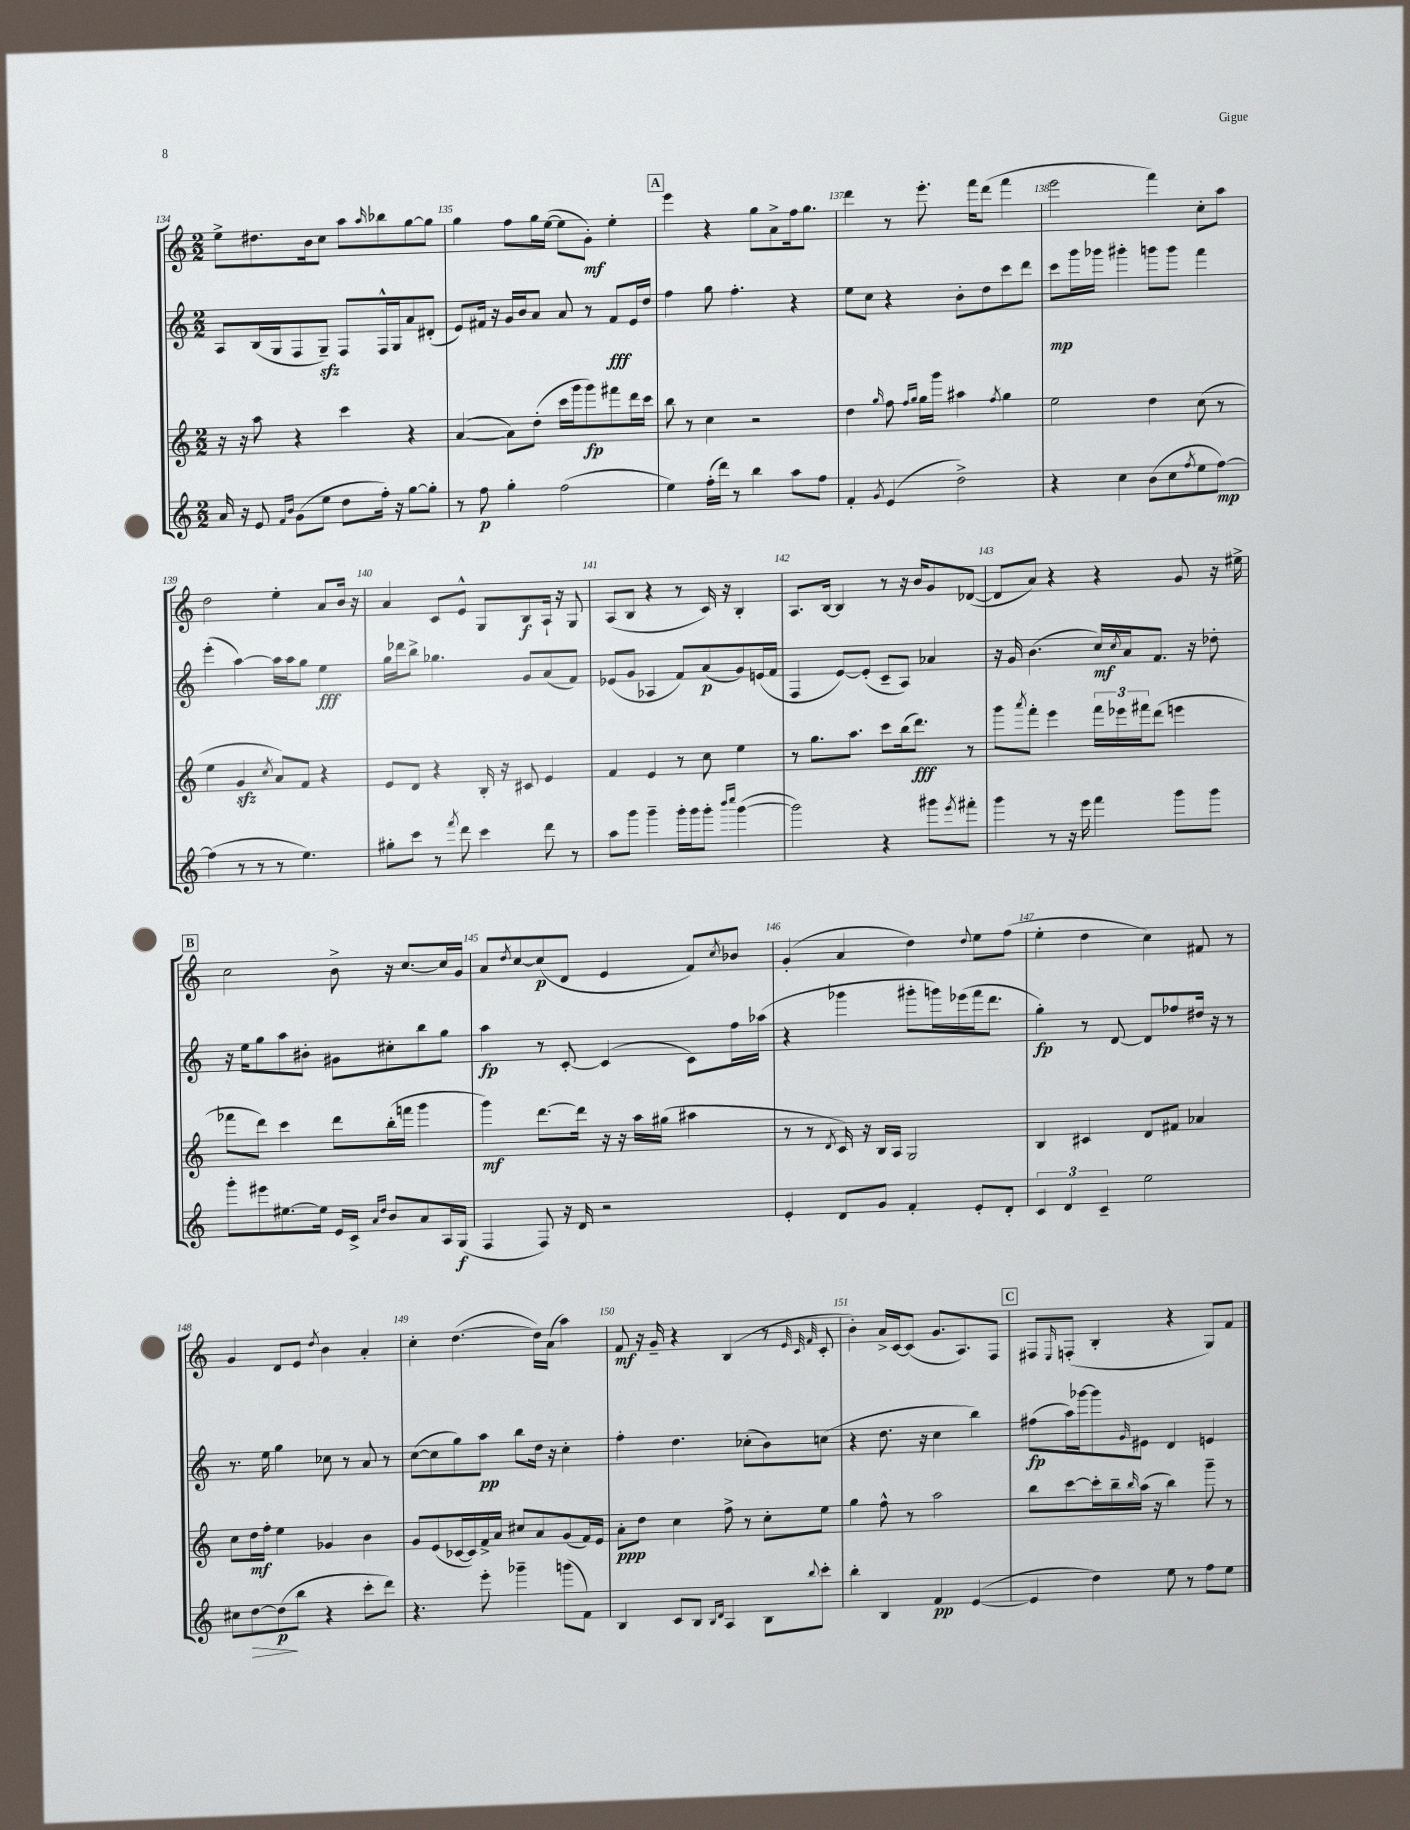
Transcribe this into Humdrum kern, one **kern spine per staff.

**kern	**dynam	**kern	**dynam	**kern	**dynam	**kern	**dynam
*part4	*part4	*part3	*part3	*part2	*part2	*part1	*part1
*staff4	*staff4	*staff3	*staff3	*staff2	*staff2	*staff1	*staff1
*clefG2	*	*clefG2	*	*clefG2	*	*clefG2	*
*k[]	*	*k[]	*	*k[]	*	*k[]	*
*M2/2	*	*M2/2	*	*M2/2	*	*M2/2	*
=134	=134	=134	=134	=134	=134	=134	=134
16a/	.	16r	.	8A/L	.	8ee^\L	.
16r	.	16r	.	.	.	.	.
8e/	.	8aa\	.	(16B/L	.	8.dd#X\	.
.	.	.	.	16G/J	.	.	.
16qqf/LL	.	.	.	.	.	.	.
16qqb/JJ	.	.	.	.	.	.	.
(8g\L	.	4r	.	8F/	.	.	.
.	.	.	.	.	.	16b\k	.
8ee\J	.	.	.	8Gzz~/J)	.	8cc\J	.
8dd\L	.	4ccc\	.	8F/L	.	8aa\L	.
.	.	.	.	.	.	16qqaa/	.
16ff'\Jk)	.	.	.	16F^^/L	.	8bb-X\	.
16r	.	.	.	16G/J	.	.	.
[8gg\L	.	4r	.	8a/	.	[8gg\	.
8gg'\J]	.	.	.	(8d#X'/J	.	8gg\J]	.
=135	=135	=135	=135	=135	=135	=135	=135
8r	.	([4a/	.	8e/L)	.	4gg\	.
8ff\	p	.	.	16f#X/Jk	.	.	.
.	.	.	.	16r	.	.	.
4gg'\	.	8a\L])	.	16g/LL	.	8ff\L	.
.	.	.	.	16b/J	.	.	.
.	.	(8dd'\J	.	8a/J	.	16gg\L	.
.	.	.	.	.	.	([16ee\JJ	.
(2ff\	.	16ccc\LL	.	8a/	.	8ee\L]	.
.	.	16ggg\J	.	.	.	.	.
.	.	8ggg\)	fp	8r	.	8g'\J)	mf
.	.	8fff#X\	.	8f#/L	fff	4ee'\	.
.	.	16ddd\L	.	16e/L	.	.	.
.	.	16ccc\JJ	.	16dd/JJ	.	.	.
!!LO:REH:place=s1:t=A
=136	=136	=136	=136	=136	=136	=136	=136
4ee\)	.	8bb\	.	4ff\	.	4eee\	.
.	.	8r	.	.	.	.	.
(16ff'\LL	.	4cc\	.	8gg\	.	4r	.
16ddd\JJ)	.	.	.	.	.	.	.
8r	.	.	.	4.ff'\	.	.	.
4bb\	.	2r	.	.	.	8gg\L	.
.	.	.	.	.	.	8a^\	.
8aa\L	.	.	.	4r	.	16ff\k	.
.	.	.	.	.	.	8.gg\J	.
8ff\J	.	.	.	.	.	.	.
=137	=137	=137	=137	=137	=137	=137	=137
4f'/	.	4dd\	.	8ee\L	.	4ddd\	.
.	.	.	.	8cc\J	.	.	.
8qg/	.	16qqgg/	.	.	.	.	.
(4e/	.	8ff\	.	4r	.	8r	.
.	.	16qqff/LL	.	.	.	.	.
.	.	16qqgg/JJ	.	.	.	.	.
.	.	16gg\LL	.	.	.	8.eee'\	.
.	.	16ggg\JJ	.	.	.	.	.
2dd^\)	.	4aa#X\	.	8b'\L	.	.	.
.	.	.	.	.	.	16fff\KL	.
.	.	.	.	8dd\	.	(8ddd\J	.
.	.	8qff/	.	.	.	.	.
.	.	4gg\	.	8ccc\	.	4fff\	.
.	.	.	.	8ddd\J	.	.	.
=138	=138	=138	=138	=138	=138	=138	=138
4r	.	2ee\	.	8ccc\L	mp	2eee\	.
.	.	.	.	16ggg\L	.	.	.
.	.	.	.	16ggg-X\JJ	.	.	.
4cc\	.	.	.	4ggg#X'\	.	.	.
(8b\L	.	4dd\	.	8gggn\L	.	4fff\)	.
8cc\	.	.	.	8ggg\J	.	.	.
8qff/	.	.	.	.	.	.	.
8ee\	.	(8cc\	.	4fff\	.	8cc'\L	.
[8ff\J)	mp	8r	.	.	.	8aa\J	.
!!LO:LB:g=z
=139	=139	=139	=139	=139	=139	=139	=139
(4ff\]	.	4ee\	.	(4eee'\	.	2dd\	.
8r	.	4gzz/	.	[4aa\)	.	.	.
8r	.	.	.	.	.	.	.
.	.	8qcc/	.	.	.	.	.
8r	.	8a/L)	.	16aa\LL]	.	4ee'\	.
.	.	.	.	16aa\J	.	.	.
4.ee\)	.	8f/J	.	8gg\J	.	.	.
.	.	4r	.	4ee\	fff	8a/L	.
.	.	.	.	.	.	16b/Jk	.
.	.	.	.	.	.	16r	.
=140	=140	=140	=140	=140	=140	=140	=140
8gg#X'\L	.	8e/L	.	16gg\LL	.	4a/	.
.	.	.	.	16ddd-X\J	.	.	.
8ccc\J	.	8d/J	.	8bb^\J	.	.	.
8r	.	4r	.	4.gg-X\	.	8c/L	.
8qfff/	.	.	.	.	.	.	.
8ddd\	.	.	.	.	.	8e^^/J	.
4ccc\	.	16B'/	.	.	.	8G/L	.
.	.	16r	.	.	.	.	.
.	.	8c#X/	.	8g/L	.	8B/	f
8ddd\	.	4e/	.	(8a/	.	16A`/Jk	.
.	.	.	.	.	.	16r	.
8r	.	.	.	8f/J)	.	8G/	.
=141	=141	=141	=141	=141	=141	=141	=141
8aa\L	.	4f/	.	(8e-X/L	.	(8A/L	.
8ggg\J	.	.	.	8g/J	.	8B/J	.
4ggg~\	.	4e/	.	4A-X/	.	4r	.
16ggg'\LL	.	8r	.	8f/L)	.	8r	.
16ggg\J	.	.	.	.	.	.	.
8ggg'\J	.	8cc\	.	(8a/	p	16c/)	.
.	.	.	.	.	.	16r	.
16qqbbb/LL	.	.	.	.	.	.	.
16qqcccc/JJ	.	.	.	.	.	.	.
([4ggg\	.	4ee\	.	8g/)	.	4B'/	.
.	.	.	.	(16en/L	.	.	.
.	.	.	.	16f/JJ	.	.	.
=142	=142	=142	=142	=142	=142	=142	=142
2ggg\])	.	8r	.	4F/	.	8.A/L	.
.	.	8.gg\L	.	.	.	.	.
.	.	.	.	.	.	[16B/Jk	.
.	.	.	.	[8e/L)	.	4B/]	.
.	.	8.aa\J	.	.	.	.	.
.	.	.	.	(8e'/J]	.	.	.
4r	.	8ccc\L	.	8c~/L	.	8r	.
.	.	(16bb\k	.	8A/J)	.	16r	.
.	.	8.ddd\J)	fff	.	.	16b/KL	.
8ggg#X\L	.	.	.	4a-X/	.	8g/	.
8qeee/	.	.	.	.	.	.	.
8fff#X'\J	.	8r	.	.	.	([8d-X/J	.
=143	=143	=143	=143	=143	=143	=143	=143
4ggg\	.	8ggg\L	.	16r	.	8d-/L]	.
.	.	.	.	16g/	.	.	.
.	.	8qaaa/	.	.	.	.	.
.	.	8fff'\J	.	(4.b\	.	8a/J)	.
8r	.	4eee\	.	.	.	4r	.
16r	.	.	.	.	.	.	.
16eee\	.	.	.	.	.	.	.
4fff\	.	24fff\LL	.	16cc/LL)	mf	4r	.
.	.	24eee-X\	.	.	.	.	.
.	.	.	.	8qcc/	.	.	.
.	.	.	.	16a/J	.	.	.
.	.	24fff#X\J	.	.	.	.	.
.	.	(8ddd\J	.	8.f/J	.	.	.
8ggg\L	.	4eeen\	.	.	.	8g/	.
.	.	.	.	16r	.	.	.
8ggg\J	.	.	.	8dd-X'\	.	16r	.
.	.	.	.	.	.	16ee#X^\	.
!!LO:LB:g=z
!!LO:REH:place=s1:t=B
=144	=144	=144	=144	=144	=144	=144	=144
8ggg'\L	.	8fff-X\L	.	16r	.	2cc\	.
.	.	.	.	16ee\KL	.	.	.
8eee#X\	.	8ddd\J)	.	8gg\	.	.	.
[8.ee#X\	.	4ccc\	.	8aa\	.	.	.
.	.	.	.	8b#X'\J	.	.	.
16ee#\Jk]	.	.	.	.	.	.	.
16e/LL	.	8ddd\L	.	8g#X\L	.	8b^\	.
16c^/JJ	.	.	.	.	.	.	.
16qqa/LL	.	.	.	.	.	.	.
16qqdd/JJ	.	.	.	.	.	.	.
8b/L	.	(16bb'\L	.	8cc#X'\	.	16r	.
.	.	16fffn\JJ	.	.	.	[8.cc/L	.
8a/	.	4ggg\	.	8bb\	.	.	.
16A/L	.	.	.	8gg\J	.	16cc/L]	.
(16G/JJ	f	.	.	.	.	16g/JJ	.
=145	=145	=145	=145	=145	=145	=145	=145
4F/	.	4ggg\)	mf	4aa\	fp	8a/L	.
.	.	.	.	.	.	8qdd/	.
.	.	.	.	.	.	[8cc/	.
8F/)	.	[8.ddd\L	.	8r	.	(8cc/]	p
16r	.	.	.	[8c'/	.	8d/J	.
16d/	.	16ddd\Jk]	.	.	.	.	.
2r	.	16r	.	(4c/]	.	4e/	.
.	.	16r	.	.	.	.	.
.	.	16aa\LL	.	.	.	.	.
.	.	(16gg#X\JJ	.	.	.	.	.
.	.	4aa#X\	.	8c\L)	.	8f/L)	.
.	.	.	.	.	.	8qcc/	.
.	.	.	.	16ff\L	.	8b-X/J	.
.	.	.	.	(16aa-X\JJ	.	.	.
=146	=146	=146	=146	=146	=146	=146	=146
4e'/	.	8r	.	4r	.	(4g'/	.
.	.	8r	.	.	.	.	.
.	.	8qd/	.	.	.	.	.
8d/L	.	16c/)	.	4ggg-X\	.	4a/	.
.	.	16r	.	.	.	.	.
8g/J	.	16B/LL	.	.	.	.	.
.	.	16A/JJ	.	.	.	.	.
4f'/	.	2G/	.	8ggg#X'\L	.	4dd\)	.
.	.	.	.	16gggn\L)	.	.	.
.	.	.	.	(16eee-X\	.	.	.
.	.	.	.	.	.	8qqdd/	.
8e'/L	.	.	.	16fff\J	.	8ee\L	.
.	.	.	.	8.ddd\J	.	.	.
8d'/J	.	.	.	.	.	(8ff\J	.
=147	=147	=147	=147	=147	=147	=147	=147
6c/	.	4B/	.	4gg'\)	fp	4ee'\	.
6d/	.	.	.	.	.	.	.
.	.	4c#X/	.	8r	.	4dd\	.
6c~/	.	.	.	.	.	.	.
.	.	.	.	[8d/	.	.	.
2ee\	.	8d/L	.	8d/L]	.	4cc\)	.
.	.	8f#X/J	.	8ff-X/	.	.	.
.	.	4a-X/	.	16dd#X/Jk	.	8f#X/	.
.	.	.	.	16r	.	.	.
.	.	.	.	8r	.	8r	.
!!LO:LB:g=z
=148	=148	=148	=148	=148	=148	=148	=148
8cc#X\L	.	8cc\L	.	8.r	.	4g/	.
!	!LO:HP:b	!	!	!	!	!	!
[8dd\	>	16dd\L	mf	.	.	.	.
.	.	16ff'\JJ	.	16ee\	.	.	.
(8dd\]	p	4ee\	.	4gg\	.	8d/L	.
8bb\J	]	.	.	.	.	8e/J	.
.	.	.	.	.	.	8qdd/	.
4r	.	4g-X/	.	8cc-X\	.	4b\	.
.	.	.	.	8r	.	.	.
8ccc'\L	.	4b\	.	8a/	.	4a'/	.
8ddd\J)	.	.	.	8r	.	.	.
=149	=149	=149	=149	=149	=149	=149	=149
4.r	.	8g/L	.	([8cc\L	.	4cc'\	.
.	.	(8e/	.	8cc\]	.	.	.
.	.	[16c-X/L	.	8gg\)	.	([4.dd\	.
.	.	16c-/])	.	.	.	.	.
8eee'\	.	16f^/	.	8aa\J	pp	.	.
.	.	16a/JJ	.	.	.	.	.
4ggg-X~\	.	8cc#X/L	.	8bb\L	.	.	.
.	.	8a/	.	16dd\Jk	.	16dd\LL])	.
.	.	.	.	16r	.	(16a\JJ	.
(8gggn\L	.	(8g/	.	4cc'\	.	4aa\)	.
8f\J)	.	16f/L)	.	.	.	.	.
.	.	16e/JJ	.	.	.	.	.
=150	=150	=150	=150	=150	=150	=150	=150
4B/	.	8a'\L	ppp	4ff'\	.	8f/	mf
.	.	8dd\J	.	.	.	16r	.
.	.	.	.	.	.	16g~/	.
8c/L	.	4cc\	.	4.dd\	.	4r	.
8B/J	.	.	.	.	.	.	.
16qqB/LL	.	.	.	.	.	.	.
16qqd/JJ	.	.	.	.	.	.	.
4A/	.	8ff^\	.	.	.	(4B/	.
.	.	8r	.	(8cc-X'\L	.	.	.
8B\L	.	8cc'\L	.	8b\)	.	8r	.
.	.	.	.	.	.	32qqe/	.
.	.	.	.	.	.	32qqc/	.
8qqbb/	.	.	.	.	.	32qqf/	.
8ccc'\J	.	8ee\J	.	(8ccn\J	.	8c'/	.
=151	=151	=151	=151	=151	=151	=151	=151
4bb'\	.	4gg\	.	4r	.	4b'\)	.
4B/	.	8ff^^\	.	8.dd\	.	16a^/LL	.
.	.	.	.	.	.	[16c/J	.
.	.	8r	.	.	.	(8c/J]	.
.	.	.	.	16r	.	.	.
4f/	pp	2aa\	.	4cc\	.	8.g/L	.
.	.	.	.	.	.	8.A/)	.
([4e/	.	.	.	4bb\)	.	.	.
.	.	.	.	.	.	8F/J	.
!!LO:REH:place=s1:t=C
=152	=152	=152	=152	=152	=152	=152	=152
4e/]	.	8bb\L	.	(8ff#X\L	fp	8F#X/L	.
.	.	.	.	.	.	16qqE/	.
.	.	[8ccc\	.	16aa\L)	.	(8Fn'/J	.
.	.	.	.	[16ggg-X\J	.	.	.
4dd\)	.	16ccc'\L]	.	8ggg-\]	.	4B'/	.
.	.	16bb~\	.	.	.	.	.
.	.	16qqbb/	.	16qqg/	.	.	.
.	.	(16aa\JJ	.	8e#X\J	.	.	.
.	.	16r	.	.	.	.	.
8ee\	.	4bb\)	.	4d/	.	4r	.
8r	.	.	.	.	.	.	.
8ff\L	.	8ggg~\	.	4en/	.	8G/L)	.
8ee\J	.	8r	.	.	.	8f/J	.
==	==	==	==	==	==	==	==
*-	*-	*-	*-	*-	*-	*-	*-
